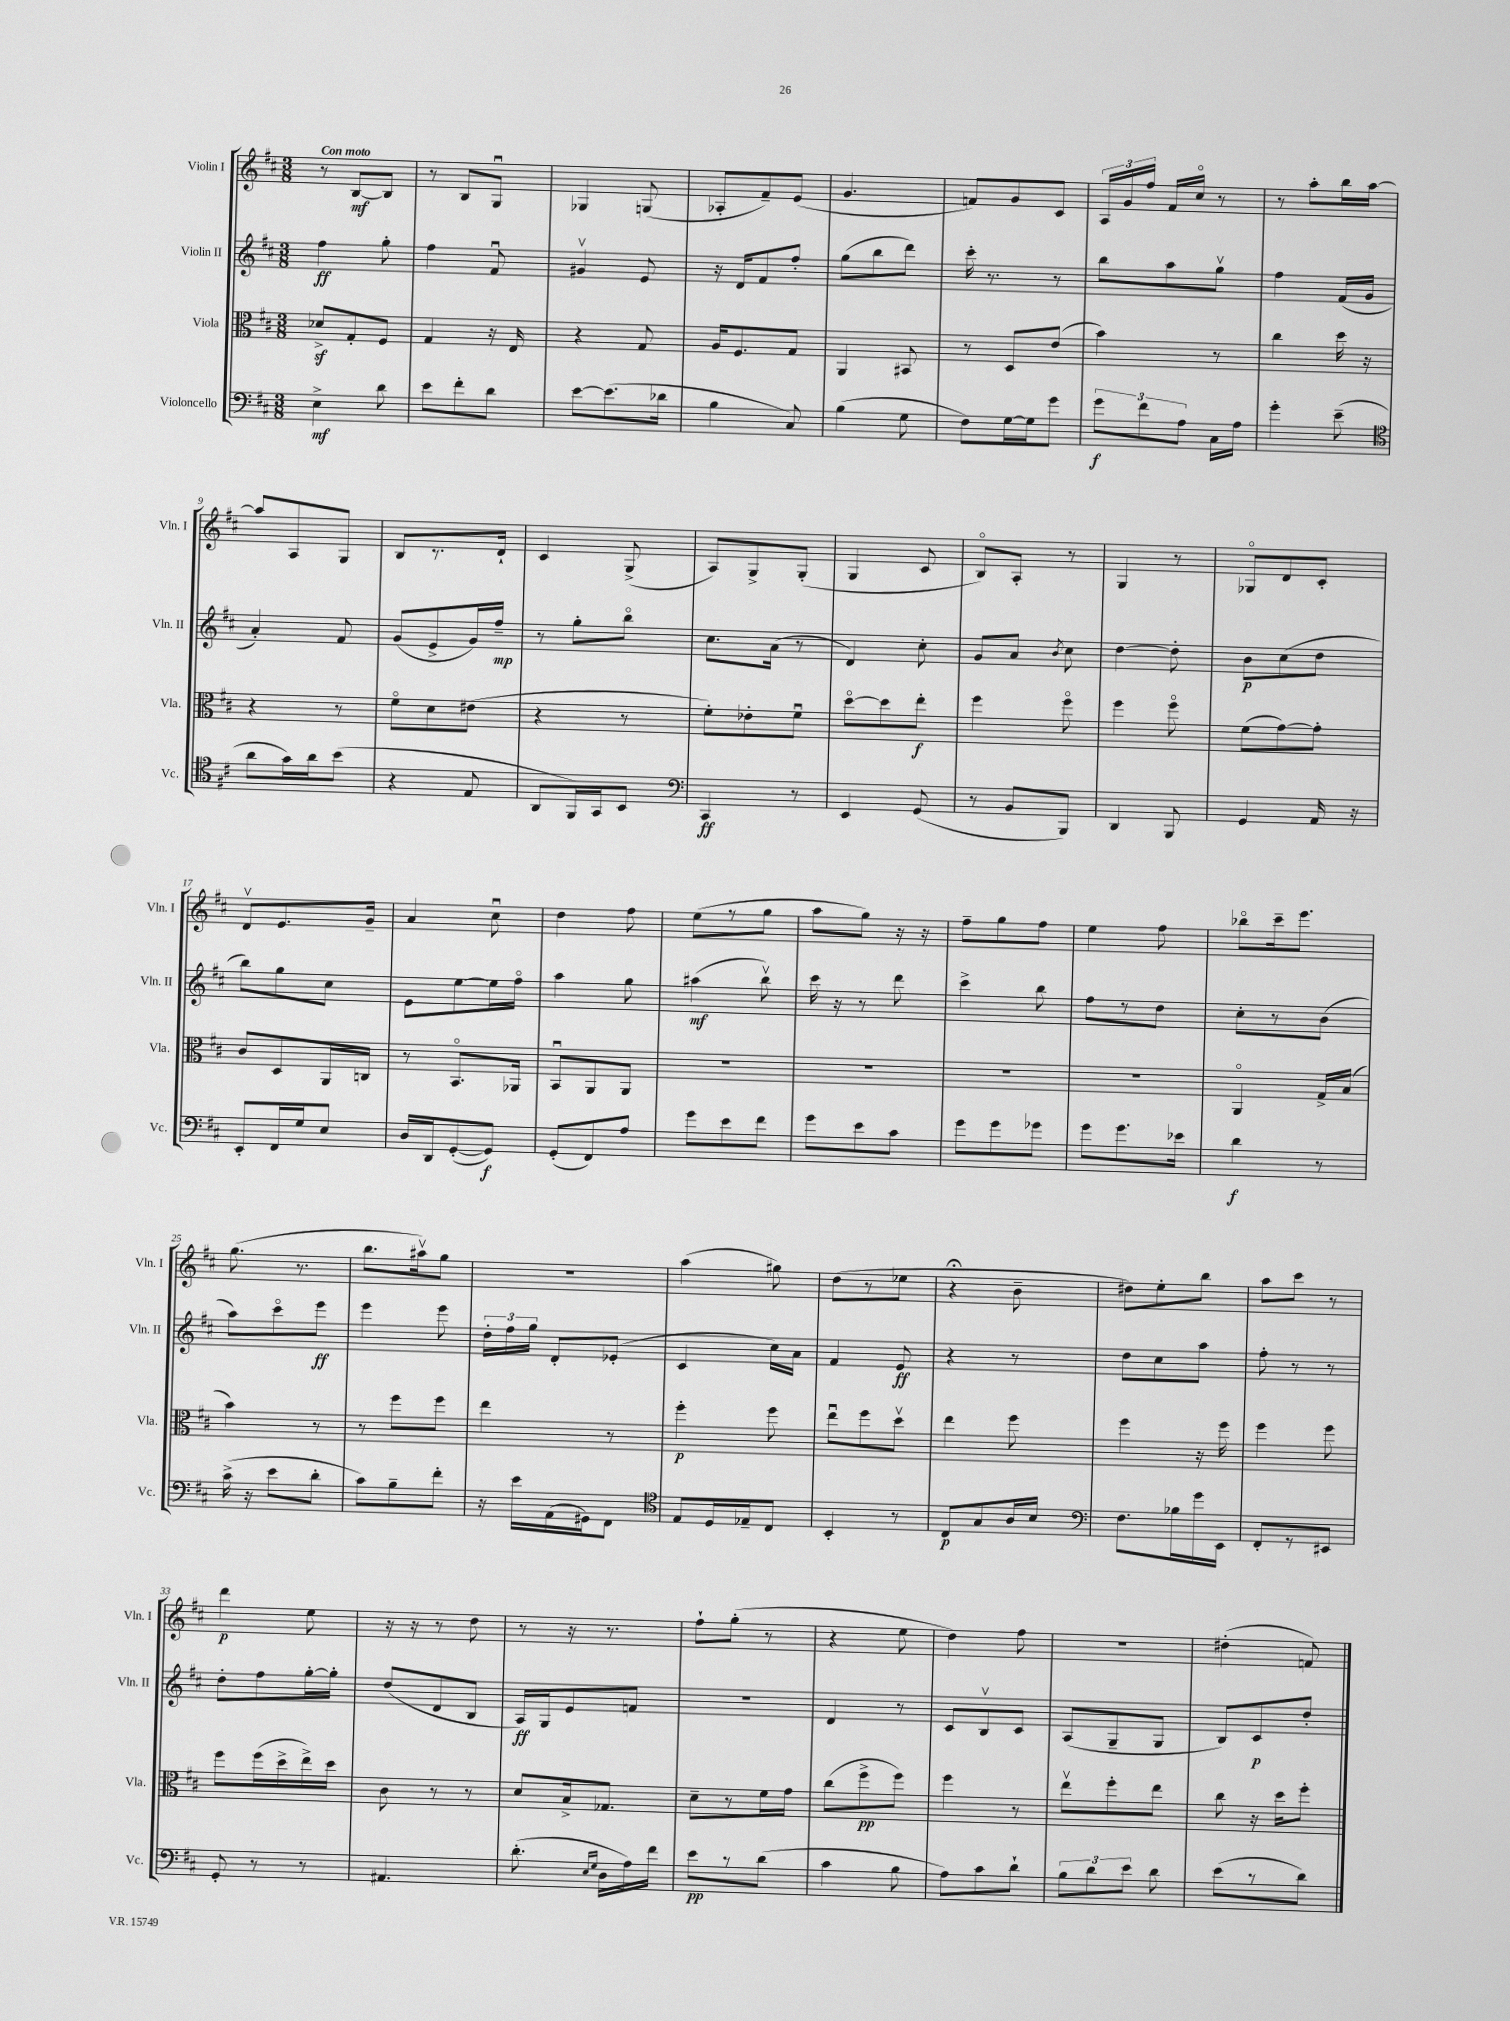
<<
\new StaffGroup <<
\new Staff = "s0" \with { instrumentName = "Violin I" shortInstrumentName = "Vln. I" } {
    \clef treble \key d \major \numericTimeSignature \time 3/8 \tempo "Con moto"
    \autoBeamOff r8 b8[~\mf b8] |
    r8 b8[ g8]\downbow |
    ges4 g8( |
    aes8[-. fis'8--) e'8]( |
    g'4. |
    f'8[) g'8 cis'8] |
    \tuplet 3/2 { a16[ g'16 fis''16] } fis'16[ cis''16]\flageolet r8 |
    r8 a''8[-. b''16 a''16]~ |
    a''8[ a8 g8] |
    b8[ r8. d'16]-! |
    cis'4 g8->( |
    a8[) g8-> g8]-.( |
    g4 cis'8 |
    b8[\flageolet) a8]-. r8 |
    g4 r8 |
    ges8[\flageolet d'8 cis'8]-. |
    d'8[\upbow e'8. g'16]-- |
    a'4 cis''8\downbow |
    d''4 fis''8 |
    e''8[( r8 g''8] |
    a''8[ g''8]) r16 r16 |
    fis''8[-- g''8 fis''8] |
    e''4 fis''8 |
    bes''8[\flageolet cis'''16-- e'''8.] |
    g''8.( r8. |
    b''8.[ ais''16\upbow) g''8] |
    R4. |
    a''4( gis''8) |
    d''8[( r8 ees''8] |
    r4\fermata b'8-- |
    dis''8[) e''8-. b''8] |
    a''8[ cis'''8] r8 |
    d'''4\p e''8 |
    r16 r16 r8 d''8 |
    r8 r16 r8. |
    fis''8[-! g''8]-.( r8 |
    r4 e''8 |
    d''4) fis''8 |
    R4. |
    dis''4-.( f'8) \bar "|." |
}
\new Staff = "s1" \with { instrumentName = "Violin II" shortInstrumentName = "Vln. II" } {
    \clef treble \key d \major \numericTimeSignature \time 3/8
    \autoBeamOff fis''4\ff g''8-. |
    fis''4 fis'8\downbow |
    gis'4\upbow e'8 |
    r16 d'16[ fis'8 fis''8]-. |
    g''8[( b''8 d'''8]) |
    cis'''16-. r8. r8 |
    b''8[ a''8 g''8]\upbow |
    fis''4 fis'16[( g'16] |
    a'4-.) fis'8 |
    g'8[( e'8-> g'16) fis''16]--\mp |
    r8 g''8[-. b''8]\flageolet |
    cis''8.[ a'16]( r8 |
    d'4) cis''8-. |
    g'8[ a'8] \acciaccatura { b'8 } cis''8 |
    d''4~ d''8-. |
    b'8[\p cis''8( d''8] |
    b''8[) g''8 cis''8] |
    e'8[ e''8~ e''16 fis''16]\flageolet |
    a''4 g''8 |
    ais''4\mf( b''8\upbow) |
    cis'''16 r16 r8 d'''8 |
    cis'''4-> b''8 |
    fis''8[ r8 d''8] |
    cis''8[-. r8 b'8]( |
    a''8[) cis'''8\flageolet e'''8]\ff |
    e'''4 e'''8 |
    \tuplet 3/2 { d''16[-. fis''16 g''16] } d'8[-. ees'8]-.( |
    cis'4 cis''16[) a'16] |
    fis'4 e'8\ff |
    r4 r8 |
    d''8[ cis''8 a''8] |
    fis''8-. r8 r8 |
    d''8[-. fis''8 g''16~-. g''16]-. |
    d''8[( d'8 b8] |
    a16[\ff) g16 e'8 f'8] |
    R4. |
    d'4 r8 |
    cis'8[ b8\upbow cis'8] |
    a8[( g8-- g8] |
    b8[) cis'8\p d''8]-. \bar "|." |
}
\new Staff = "s2" \with { instrumentName = "Viola" shortInstrumentName = "Vla." } {
    \clef alto \key d \major \numericTimeSignature \time 3/8
    \autoBeamOff des'8[->\sf g8-. fis8] |
    g4 r16 e16 |
    r4 g8 |
    a16[ fis8. g8] |
    a,4 bis,8 |
    r8 d8[ e'8]( |
    b'4) r8 |
    cis''4 d''16 r16 |
    r4 r8 |
    fis'8[\flageolet d'8 eis'8]( |
    r4 r8 |
    fis'8[-.) ees'8-. fis'8]\downbow |
    d''8[~\flageolet d''8 e''8]-.\f |
    fis''4 fis''8\flageolet |
    fis''4 fis''8\flageolet |
    fis'8[( g'8~) g'8]-. |
    cis'8[ d8 a,16 c16] |
    r8 b,8.[\flageolet aes,16] |
    b,8[\downbow a,8 a,8] |
    R4. |
    R4. |
    R4. |
    R4. |
    a,4\flageolet g16[-> b16]( |
    b'4) r8 |
    r8 fis''8[ fis''8] |
    e''4 r8 |
    fis''4-.\p fis''8 |
    e''8[\downbow fis''8 d''8]\upbow |
    e''4 fis''8 |
    fis''4 r16 fis''16 |
    fis''4 fis''8 |
    fis''8[ fis''16( d''16-> e''16->) d''16] |
    cis'8 r8 r8 |
    d'8[ b16-> ges8.] |
    d'8[-- r8 fis'16 g'16] |
    cis''8[( fis''8->\pp fis''8]) |
    fis''4 r8 |
    e''8[\upbow fis''8-. e''8] |
    cis''8 r16 d''16[ fis''8]-. \bar "|." |
}
\new Staff = "s3" \with { instrumentName = "Violoncello" shortInstrumentName = "Vc." } {
    \clef bass \key d \major \numericTimeSignature \time 3/8
    \autoBeamOff e4->\mf d'8 |
    e'8[ fis'8-. d'8] |
    e'8[~ e'8.( des'16] |
    b4 cis8) |
    b4( g8 |
    fis8[) g16~ g16 g'8] |
    \tuplet 3/2 { g'8[\f fis'8 a8] } cis16[ a16] |
    g'4-. e'8--( |
    \clef tenor a'8[ g'16) a'16 b'8]( |
    r4 e8 |
    a,8[ fis,16) g,16 b,8] |
    \clef bass cis,4\ff r8 |
    e,4 g,8( |
    r8 b,8[ b,,8]) |
    d,4 b,,8 |
    g,4 a,16 r16 |
    e,8[-. fis,16 g16 e8] |
    d16[ d,16 g,8~-.( g,8]\f) |
    g,8[-.( fis,8) a8] |
    g'8[ e'8 fis'8] |
    g'8[ e'8 cis'8] |
    g'8[ g'8 ges'8] |
    g'8[ g'8. ees'16] |
    d'4\f r8 |
    cis'16->( r16 e'8[ d'8]-. |
    cis'8[) b8-- fis'8]-. |
    r16 e'16[ a,16( gis,16) fis,8] |
    \clef tenor e8[ d16 ees16-- cis8] |
    b,4-. r8 |
    cis8[\p g8 a16 b16] |
    \clef bass fis8.[ bes16 g'16 e,16] |
    fis,8[-. r8 eis,8] |
    g,8-. r8 r8 |
    ais,4. |
    d'8.-.( \grace { e16[ g16] } d16[ a16) fis'16] |
    e'8[\pp r8 d'8]( |
    cis'4 b8 |
    a8[) cis'8 d'8]-! |
    \tuplet 3/2 { b8[ d'8 e'8] } d'8 |
    e'8[( r8 d'8]) \bar "|." |
}
>>
>>
